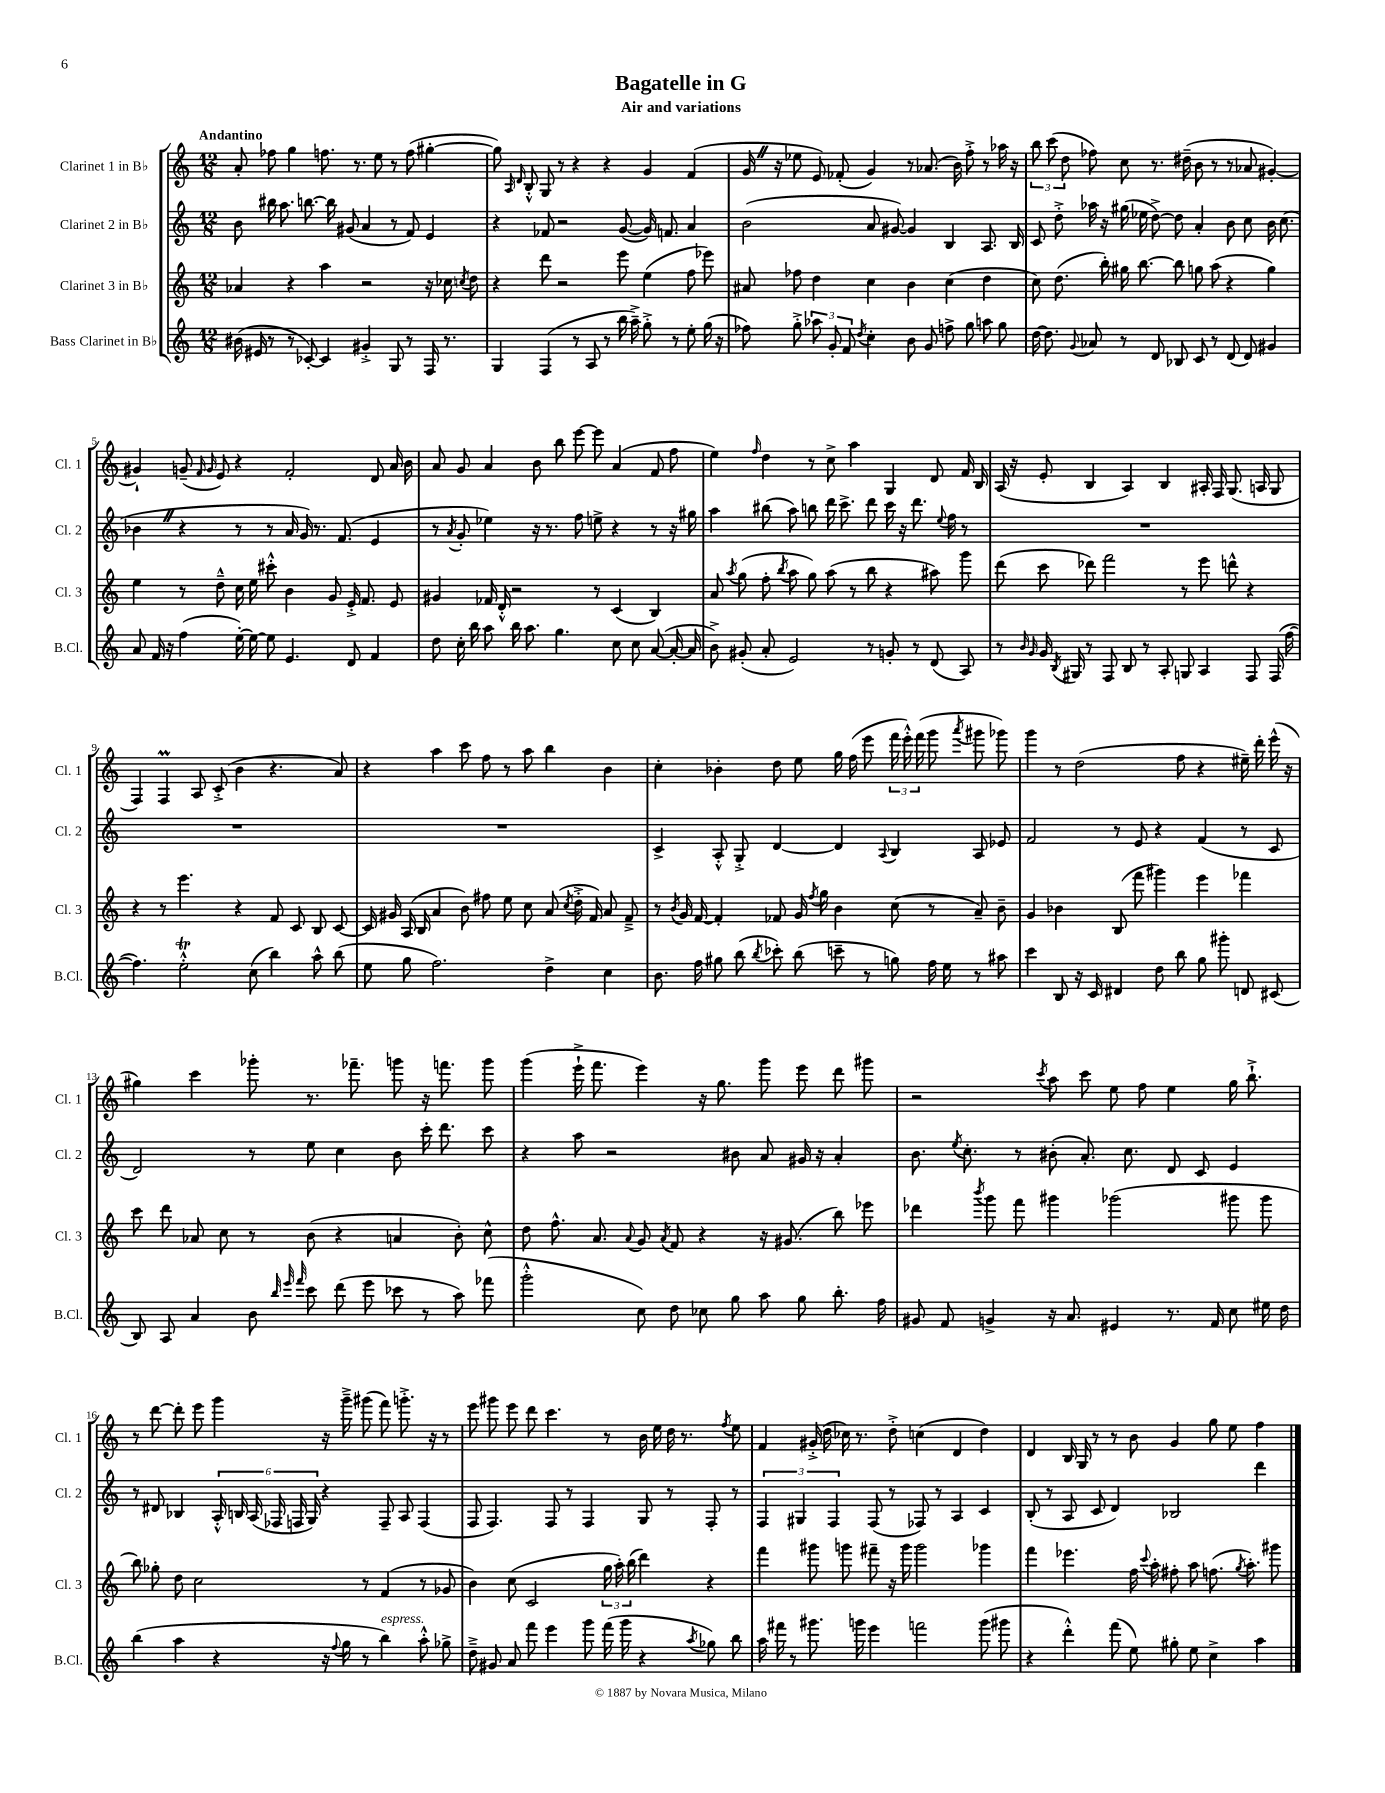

**kern	**kern	**kern	**kern
*staff4	*staff3	*staff2	*staff1
*clefG2	*clefG2	*clefG2	*clefG2
*k[]	*k[]	*k[]	*k[]
*M12/8	*M12/8	*M12/8	*M12/8
(16b#	4a-	8b	8a'
16e#	.	.	.
8r	.	16bb#	8ff-
.	.	8.aa	.
8r	4r	.	4gg
[8c-')	.	[8.bb	.
4c-]	4aa	.	8.ff
.	.	16bb]	.
.	.	(8g#	.
.	.	.	8.r
4g#'^	2r	4a	.
.	.	.	8ee
8G	.	8r	8r
8r	.	8f)	(8ff
16F	16r	4e	[4gg#'
8.r	16cc-	.	.
.	8qcc	.	.
.	8dd	.	.
=	=	=	=
4G	4r	4r	8gg#])
.	.	.	16qqA
.	.	.	16qqd
.	.	.	8B'^^
(4F	8ddd	8f-	8G
.	2r	2r	8r
8r	.	.	4r
8A	.	.	.
8r	.	.	4r
16bb	8eee	([8g	.
16aa~^)	.	.	.
8gg'^	(4ee	16g])	4g
.	.	8.f	.
8r	.	.	.
8ee'	8ff	4a	(4f
(16gg	8eee-)	.	.
16r	.	.	.
=	=	=	=
8ff-)	8a#	(2b	16g
.	.	.	16r
8gg'^	8ff-	.	8ee-
12aa-	4dd	.	8e)
12g'	.	.	.
.	.	.	(8f-'
12f	.	.	.
8qdd	.	.	.
4cc'	4cc	8a	4g)
.	.	[8g#)	.
8b	4b	4g#]	8r
8g	.	.	(8.a-
8ff^	(4cc	4B	.
.	.	.	16b)
8gg	.	.	8ff'^
8aa	4dd	8.A	8r
8gg	.	.	16aa-
.	.	16B	16r
=	=	=	=
[16dd	8cc)	8c	12bb
8.dd]	.	.	.
.	.	.	(12ccc
.	(8.dd	8dd'^	.
.	.	.	12dd
8qqg	.	.	.
8a-	.	16aa-	8ff-)
.	16bb')	16r	.
8r	16gg#	(16gg#	8cc
.	[8.bb	16ee-	.
8d	.	[8dd^)	8.r
8B-	8bb]	8dd]	.
.	.	.	(16dd#~
8c	8gg	4a'	8b
8r	(8aa	.	8r
(8d	4r	8b	8r
8d)	.	8cc	8a-
4g#	4gg)	16b	[4g#')
.	.	(8.cc	.
=	=	=	=
8a	4ee	4b-	4g#`]
16f	.	.	.
16r	.	.	.
(4ff	8r	4r	(8g~
.	.	.	16qqf
.	.	.	16qqg
.	8dd~^^	.	8e)
[16ee')	16cc	8r	4r
16ee_	16ee	.	.
8ee]	8ccc#'^^	8r	.
4.e	4b	16a	2f'
.	.	16g)	.
.	.	8.r	.
.	8g	.	.
.	.	(8.f	.
8d	16e'^	.	.
.	8.f	.	.
4f	.	4e	8d
.	8e	.	16a
.	.	.	16b
=	=	=	=
8dd	4g#	8r	8a
.	.	8qa	.
16cc'	.	8g'	8g
16bb	.	.	.
8aa	16f-	4ee-)	4a
.	16d'^^	.	.
16bb	2r	.	.
8.aa	.	.	.
.	.	16r	8b
.	.	8.r	.
4.gg	.	.	8bb
.	.	8ff	[8eee
.	8r	8ee^	8eee]
8cc	(4c	4r	(4a
8cc	.	.	.
([8a	4B)	8r	8f
16a'_	.	16r	8ff
16a]	.	16gg#	.
=	=	=	=
8b^)	8a	4aa	4ee)
.	8qaa	.	.
(8g#'	(8gg	.	.
.	.	.	16qqff
8a'	8ff'	(8bb#	4dd
.	8qbb	.	.
2e)	8aa	8aa)	.
.	8gg)	8bb	8r
.	(8aa	16ddd	8cc^
.	.	8.ccc^	.
.	8r	.	4aa
8r	8bb	8ddd	.
8g'	4r	16ccc	4G
.	.	16r	.
8r	.	8.ddd	.
(8d	8aa#)	.	8d
.	.	8qqee	.
.	.	16ff	.
8A)	8ggg	8r	16f
.	.	.	16B
=	=	=	=
8r	(8ddd	1.r	(16A
.	.	.	16r
16qqb	.	.	.
16qqg	.	.	.
16g	8ccc	.	8e'
8qB	.	.	.
16G#	.	.	.
8r	8ddd-)	.	4B
8F	2fff	.	.
8B	.	.	4A)
8r	.	.	.
8A'	.	.	4B
8G	8r	.	.
4A	8eee	.	16A#'
.	.	.	16F
.	8ddd^^	.	(8.G
8F	4r	.	.
.	.	.	16A
(16F	.	.	8G
[16ff	.	.	.
=	=	=	=
4.ff])	4r	1.r	4F)
.	8r	.	4F
2ee'^^	4.eee	.	.
.	.	.	8A
.	.	.	(8c'^
.	4r	.	4b
(8cc	.	.	.
4bb)	8f	.	4.r
.	8c	.	.
8aa^^	8B	.	.
(8bb	[8c	.	8a)
=	=	=	=
8ee	16c]	1.r	4r
.	16g#	.	.
8gg	(16A	.	.
.	16B	.	.
2.ff)	4a	.	4aa
.	8b)	.	8ccc
.	8ff#	.	8ff
.	8ee	.	8r
.	8cc	.	8aa
4dd^	(8a	.	4bb
.	8qcc	.	.
.	16dd'^	.	.
.	16f)	.	.
4cc	8a	.	4b
.	8f~^	.	.
=	=	=	=
8.b	8r	4c^	4cc'
.	8qb	.	.
.	16g	.	.
16ff	[16f	.	.
8gg#	4f']	8A'^^	4b-'
(8bb	.	8G'^	.
8qbb	.	.	.
8ccc-')	8f-	[4d	8dd
(8bb	16g	.	8ee
.	8qff	.	.
.	16gg	.	.
8ccc~	4b	4d]	16gg
.	.	.	(16ff
8r	.	.	8eee
.	.	8qqA	.
8gg)	(8cc	4B	24fff
.	.	.	24eee'^^)
.	.	.	(24fff
16ff	8r	.	8ggg
16ee	.	.	.
.	.	.	8qaaa
8r	8a~)	8A	8ggg#
8aa#	8b~	8e-	8ggg-)
=	=	=	=
4ccc	4g	2f	4ggg
8B	4b-	.	8r
16r	.	.	(2dd
16c	.	.	.
4d#	(8B	8r	.
.	8fff	8e	.
8dd	4ggg#)	4r	.
8bb	.	.	8ff
8gg	4eee	(4f	4r
8ggg#'	.	.	.
8d	4fff-	8r	16ee#~)
.	.	.	16ddd'
(8c#	.	8c	(16eee^^
.	.	.	16r
=	=	=	=
8B)	8ccc	2d)	4gg#)
8A	8ddd	.	.
4a	8a-	.	4ccc
.	8cc	.	.
8b	8r	8r	8ggg-'
32qqbb	.	.	.
32qqeee	.	.	.
32qqfff	.	.	.
8ccc	(8b	8ee	8.r
(8ddd	4r	4cc	.
.	.	.	8.fff-~
8eee	.	.	.
8ccc-	4a	8b	8ggg
8r	.	16ccc'	16r
.	.	8.ddd	8.fff
8aa)	8b')	.	.
(8fff-	8cc^^	8ccc	8ggg
=	=	=	=
2ggg'^^	8dd	4r	(4ggg
.	8.ff^^	.	.
.	.	8aa	16eee`^
.	8.a	.	8.fff
.	.	2r	.
.	8qqa	.	.
8cc)	8g	.	4eee)
.	8qa	.	.
8dd	8f	.	.
8cc-	4r	.	16r
.	.	.	8.gg
8gg	.	8b#	.
8aa	16r	8a	8ggg
.	(8.g#	.	.
8gg	.	16g#	8eee
.	.	16r	.
8.bb'	8bb)	4a'	8ddd
.	8eee-	.	8ggg#
16ff	.	.	.
=	=	=	=
8g#	4ddd-	8.b	2r
8f	.	.	.
.	.	8qee	.
.	.	8.cc'	.
.	8qbbb	.	.
4g^	8ggg	.	.
.	8fff	8r	.
.	.	.	8qccc
16r	4ggg#	(8b#'	8aa
8.a	.	.	.
.	.	8.a')	8ccc
4e#	(2ggg-	.	8ee
.	.	8.cc	.
.	.	.	8ff
8.r	.	8d	4ee
.	.	8c	.
16f	.	.	.
8cc	8ggg#	4e	16gg
.	.	.	8.bb`^
16ee#	8ggg#	.	.
16dd	.	.	.
=	=	=	=
(4bb	8bb)	8r	8r
.	8gg-'	8d#	[8ddd
4aa	8dd	4B-	8ddd']
.	2cc	.	8eee
4r	.	24A'^^	4ggg
.	.	24B	.
.	.	(24A	.
.	.	24F-	.
.	.	24F	.
.	.	24G)	.
16r	.	4r	16r
8qqff	.	.	.
16gg	.	.	16ggg~^
8r	8r	.	(8ggg#
4bb)	(4f	8F~	8fff)
.	.	8A	8.ggg'^
8aa'^^	8r	(4F	.
.	.	.	16r
8gg-^	8g-	.	8r
=	=	=	=
8dd~^	4b)	8F	8eee
8g#	.	4.F)	8ggg#
8a	(8cc	.	8eee
8fff	2c	.	8ddd
4eee	.	8F	4.ccc
.	.	8r	.
8ggg	.	4F	.
(16fff	24gg	.	8r
.	24aa')	.	.
16ggg	.	.	.
.	(24bb	.	.
4r	4ddd)	8G	16b
.	.	.	16ee
.	.	8r	16dd
.	.	.	8.r
8qaa	.	.	.
8gg-)	4r	8F'	.
.	.	.	8qff
8bb	.	8r	8ee
=	=	=	=
16aa	4fff	6F	4f
16fff#	.	.	.
8r	.	.	.
.	.	6G#	.
8.ggg#	8ggg#	.	(16g#'^
.	.	.	16dd
.	.	6F	.
.	8ggg	.	16cc-)
16ggg	.	.	8.r
4eee	8fff#~	(8F	.
.	16r	8r	8dd'^
.	16ggg	.	.
2fff	2ggg	8F-)	(4cc
.	.	8r	.
.	.	4A	4d
(8ggg	4ggg-	4c	4dd)
8ggg#	.	.	.
=	=	=	=
4r	4fff	(8B'	4d
.	.	8r	.
4ddd'^^)	4.eee-	8A	16B
.	.	.	16G
.	.	8c	8r
(8fff	.	4d)	8r
8ee)	16ff	.	8b
.	8qqccc	.	.
.	16aa'	.	.
8gg#'	8ff#'	2B-	4g
8ee	8aa	.	.
4cc^	(8.ff	.	8gg
.	.	.	8ee
.	8qgg	.	.
.	8.aa')	.	.
4aa	.	4ddd	4ff
.	8ggg#	.	.
==	==	==	==
*-	*-	*-	*-
